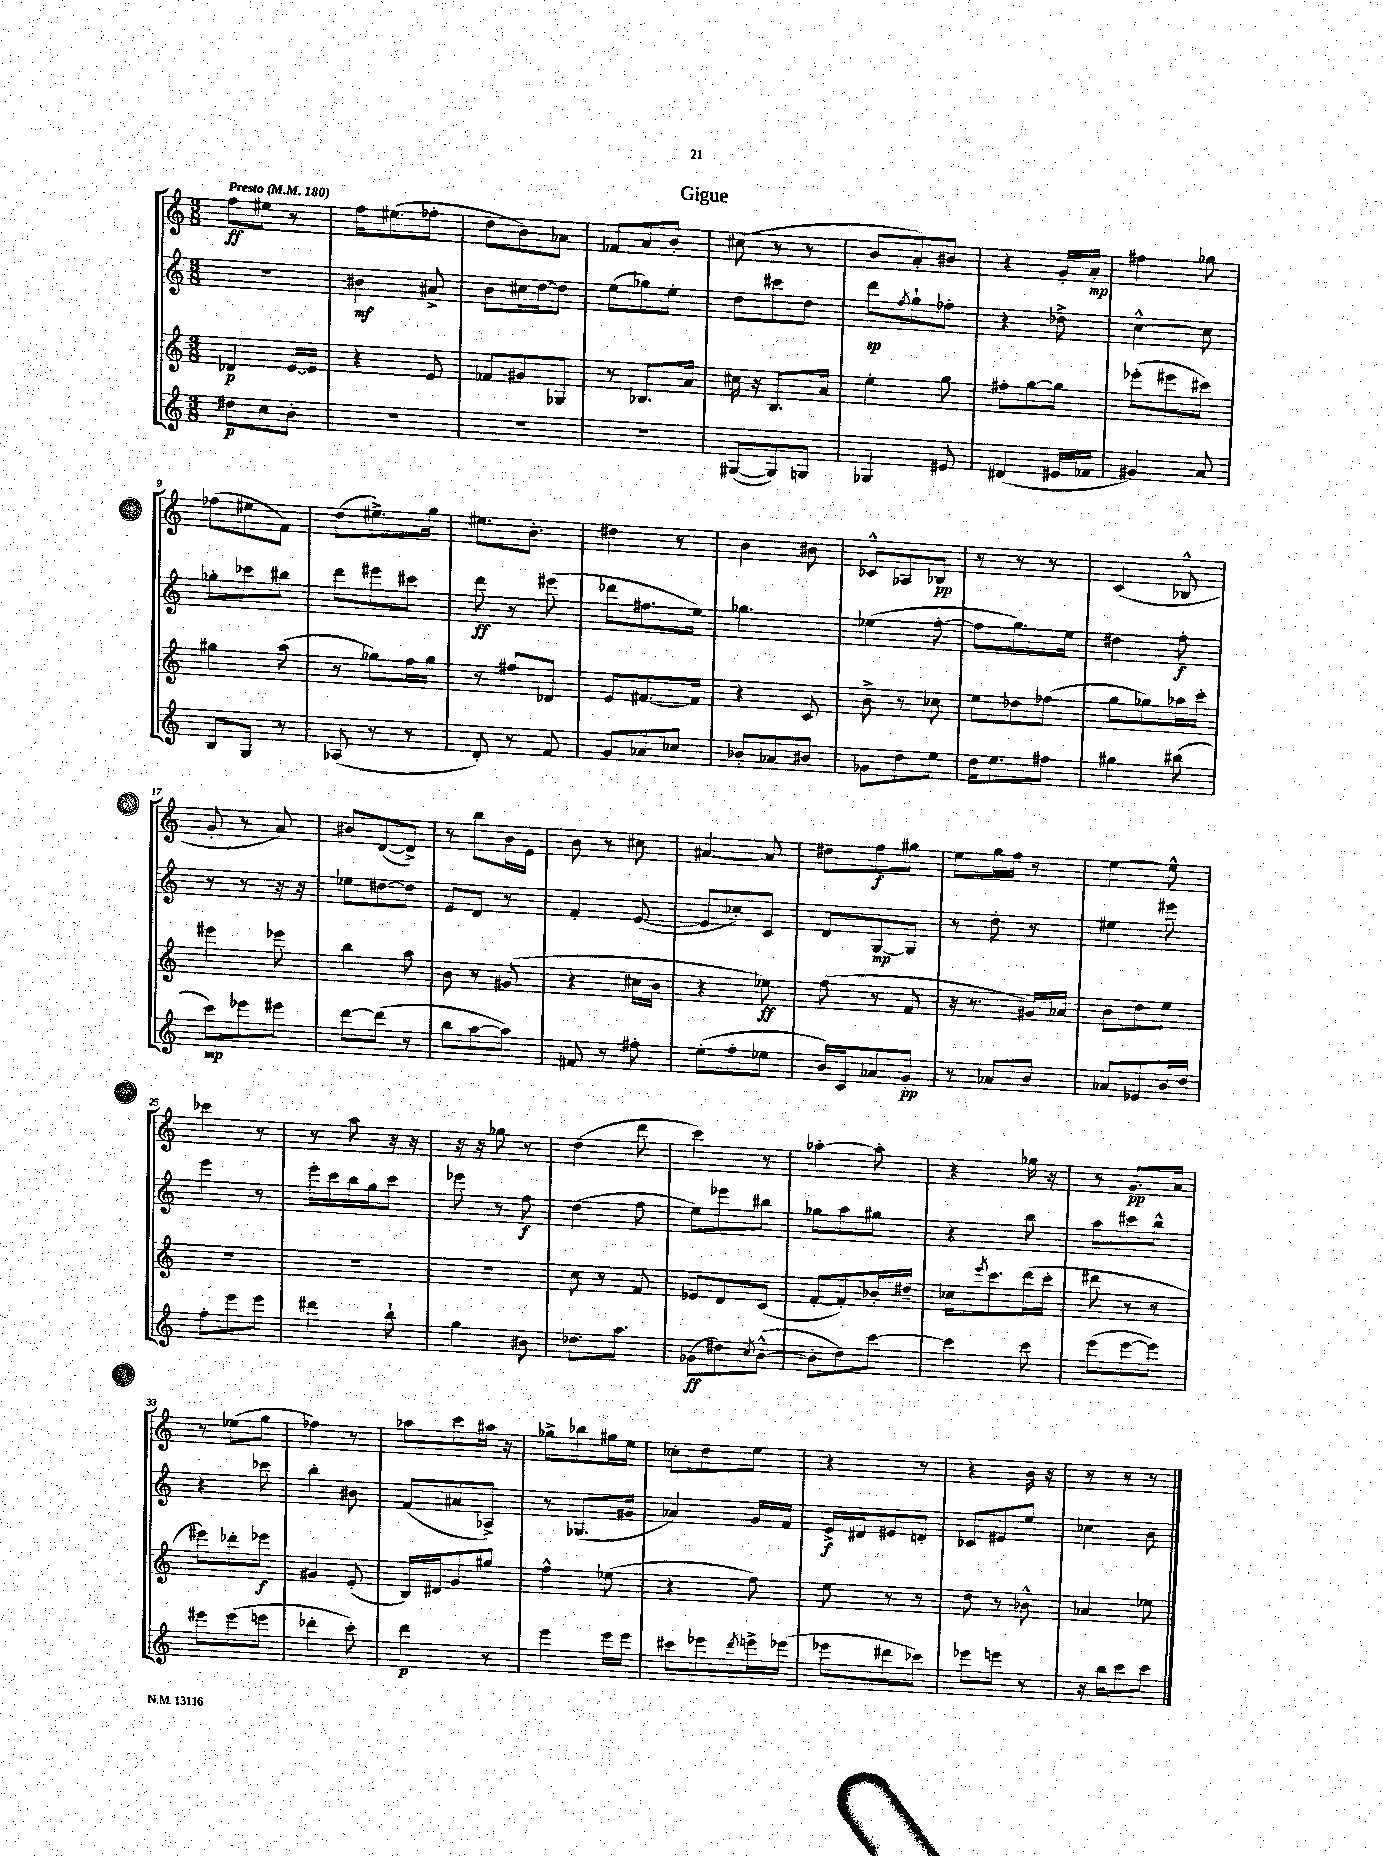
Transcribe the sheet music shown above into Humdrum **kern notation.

**kern	**kern	**kern	**kern
*staff4	*staff3	*staff2	*staff1
*clefG2	*clefG2	*clefG2	*clefG2
*k[]	*k[]	*k[]	*k[]
*M3/8	*M3/8	*M3/8	*M3/8
*MM180	*MM180	*MM180	*MM180
8dd#	4d-	4.r	8ff
8cc	.	.	8ee#
8b'	[16e	.	8r
.	16e]	.	.
=	=	=	=
4.r	4r	4b#	16ff
.	.	.	(8.ee#
.	8e	8a#^	8ff-'
=	=	=	=
4.r	8f-	8b	8dd
.	8g#	16cc#	8b)
.	.	[16dd	.
.	8G-	8dd]	8a-
=	=	=	=
4.r	8r	(8ee	8f-
.	8.B-	8gg-)	8a
.	.	8ee'	8b'
.	16a	.	.
=	=	=	=
([8G#	16cc#	8dd	(8cc#
.	16r	.	.
8G#])	8.B	8ccc#	8r
8G	.	8dd	8r
.	16a	.	.
=	=	=	=
4G-	4ee'	8ddd	8b
.	.	8qff	.
.	.	8gg`	8a')
8e#	8gg	8ff-'	8b#
=	=	=	=
(4d#	8ff#'	4r	4r
.	[8gg	.	.
16e#	8gg]	8dd-^	16g'
16f-	.	.	16a'
=	=	=	=
4g#)	(8eee-'	[4cc^^	4ff#
.	8eee#	.	.
8a	8ccc#)	8cc]	8gg-
=	=	=	=
8B	4gg#	8gg-'	(8ff-
8G	.	8ccc-	8ee#
8r	(8aa	8bb#	8f)
=	=	=	=
(8A-	8r	8ddd	(8dd
8r	8gg-)	8eee#	8.ee#^)
8r	16ff	8ccc#	.
.	16gg-	.	16gg
=	=	=	=
8d')	8r	8ddd	8.ee#
8r	8ff#	8r	.
.	.	.	8.b'
8f	8d-	(8eee#	.
=	=	=	=
8g	8e	8ddd-	4dd#
8a-	[8.f#	8.ff#	.
8cc-	.	.	8r
.	16f#]	16ee)	.
=	=	=	=
8b-'	4r	4.gg-	4b
8a-	.	.	.
8b#	8c	.	8b#
=	=	=	=
8g-	8b^	(4ee-	8c-^^
8dd	8r	.	8A-
8ee	8cc-	[8ff'	8B-
=	=	=	=
16dd	8ee	8ff]	8r
8.ee	.	.	.
.	8dd-	8.gg)	8r
8ff#	(8ff-	.	8r
.	.	16ee	.
=	=	=	=
4gg#	8gg	4dd#	(4c
.	8gg-)	.	.
(8bb#	16aa-	8ff'	8B-^^
.	16ccc'	.	.
=	=	=	=
8ccc)	4eee#	8r	8g'
8eee-	.	8r	8r
8eee#	8eee-	16r	8a)
.	.	16r	.
=	=	=	=
[8ddd	4bb	8ee-	8b#
(8ddd]	.	[8dd#	([8d
8r	8aa	8dd#]	8d^])
=	=	=	=
8bb	8b	8e	8r
[8aa	8r	8d	8bb
8aa])	(8g#	8r	16b
.	.	.	16e
=	=	=	=
8f#	4r	4f'	8b
8r	.	.	8r
8ff#'	16cc#	([8e	8cc#
.	16b	.	.
=	=	=	=
(8ee'	4r	8e]	[4a#
8ff'	.	8cc-')	.
8ee-	8ee-)	8c	8a#]
=	=	=	=
16b)	(8ff	8d	8dd#
16c	.	.	.
8a-	8r	[8G	8ff
8g'	8f	8G]	8gg#
=	=	=	=
8r	16r	8r	8ee
.	8.r	.	.
8a-	.	8dd'	16gg
.	.	.	16ff
8b	16g#)	8r	8r
.	16a-	.	.
=	=	=	=
8a-	8b	4ee#	[4ee
8e-	8dd	.	.
16b	8ee	8eee#	8ee^^]
16dd	.	.	.
=	=	=	=
8ff'	4.r	4eee	4ccc-
8eee	.	.	.
8eee	.	8r	8r
=	=	=	=
4ddd#	4.r	16eee'	8r
.	.	16ccc	.
.	.	16bb	8aa
.	.	16gg	.
8bb`	.	8ccc	16r
.	.	.	16r
=	=	=	=
4gg	4.r	8eee-	16r
.	.	.	16r
.	.	8r	8gg-
8b#	.	8ff	8r
=	=	=	=
8.dd-	8cc	(4dd	(4dd
.	8r	.	.
8.aa	.	.	.
.	8f	8ff	8ddd
=	=	=	=
(8g-	8e-	8ee)	4ccc)
8dd#)	8d	8eee-	.
8qcc	.	.	.
([8b^^	(8c	8bb#	8r
=	=	=	=
8b']	[8f'	8gg-	[4aa-'
8dd)	8f'])	8aa	.
[8ccc	16b-'	8gg#	8aa-']
.	16dd#~	.	.
=	=	=	=
4ccc]	16cc-	4r	4r
.	8qeee	.	.
.	8.ccc	.	.
8ccc	(16ddd	8bb	16gg-
.	16ccc'	.	16r
=	=	=	=
(8eee	8ddd#	8aa	8r
[8eee	8r	8ccc#	8.g
8eee])	8r	8bb^^	.
.	.	.	16a
=	=	=	=
8eee#	8eee#)	4r	8r
(8eee#	8ddd-'	.	(8ee-
8eee	8eee-	8ccc-	8gg
=	=	=	=
4ddd-'	4g#	4bb'	4ff-)
8ccc')	(8e'	8b#	8r
=	=	=	=
4ddd	16B)	(8f	8aa-
.	16d#	.	.
.	8g	8a#	8ccc
8r	8gg#	8A-^)	16aa#
.	.	.	16r
=	=	=	=
4eee	4ff^^	8r	8gg-^
.	.	(8.G-	8bb-
16eee	(8ee-	.	16gg#
16eee	.	16g#	16ee
=	=	=	=
8ccc#	4r	4a-)	8cc-'
8eee-	.	.	8dd
8qddd	.	.	.
16eee^	8ff)	16g	8ee
(16eee-	.	16f	.
=	=	=	=
8eee-	8ee	16e^	4r
.	.	16d#	.
8ddd#	8r	8e#	.
8ccc-)	8r	8d'	8r
=	=	=	=
8eee-	8dd	8c-	4r
8eee	8r	8e#	.
8r	8b-^^	8ee	16b
.	.	.	16r
=	=	=	=
16r	4a-	4cc-	8r
16bb	.	.	.
8ccc	.	.	8r
8ccc	8ee-	8b	8r
==	==	==	==
*-	*-	*-	*-
